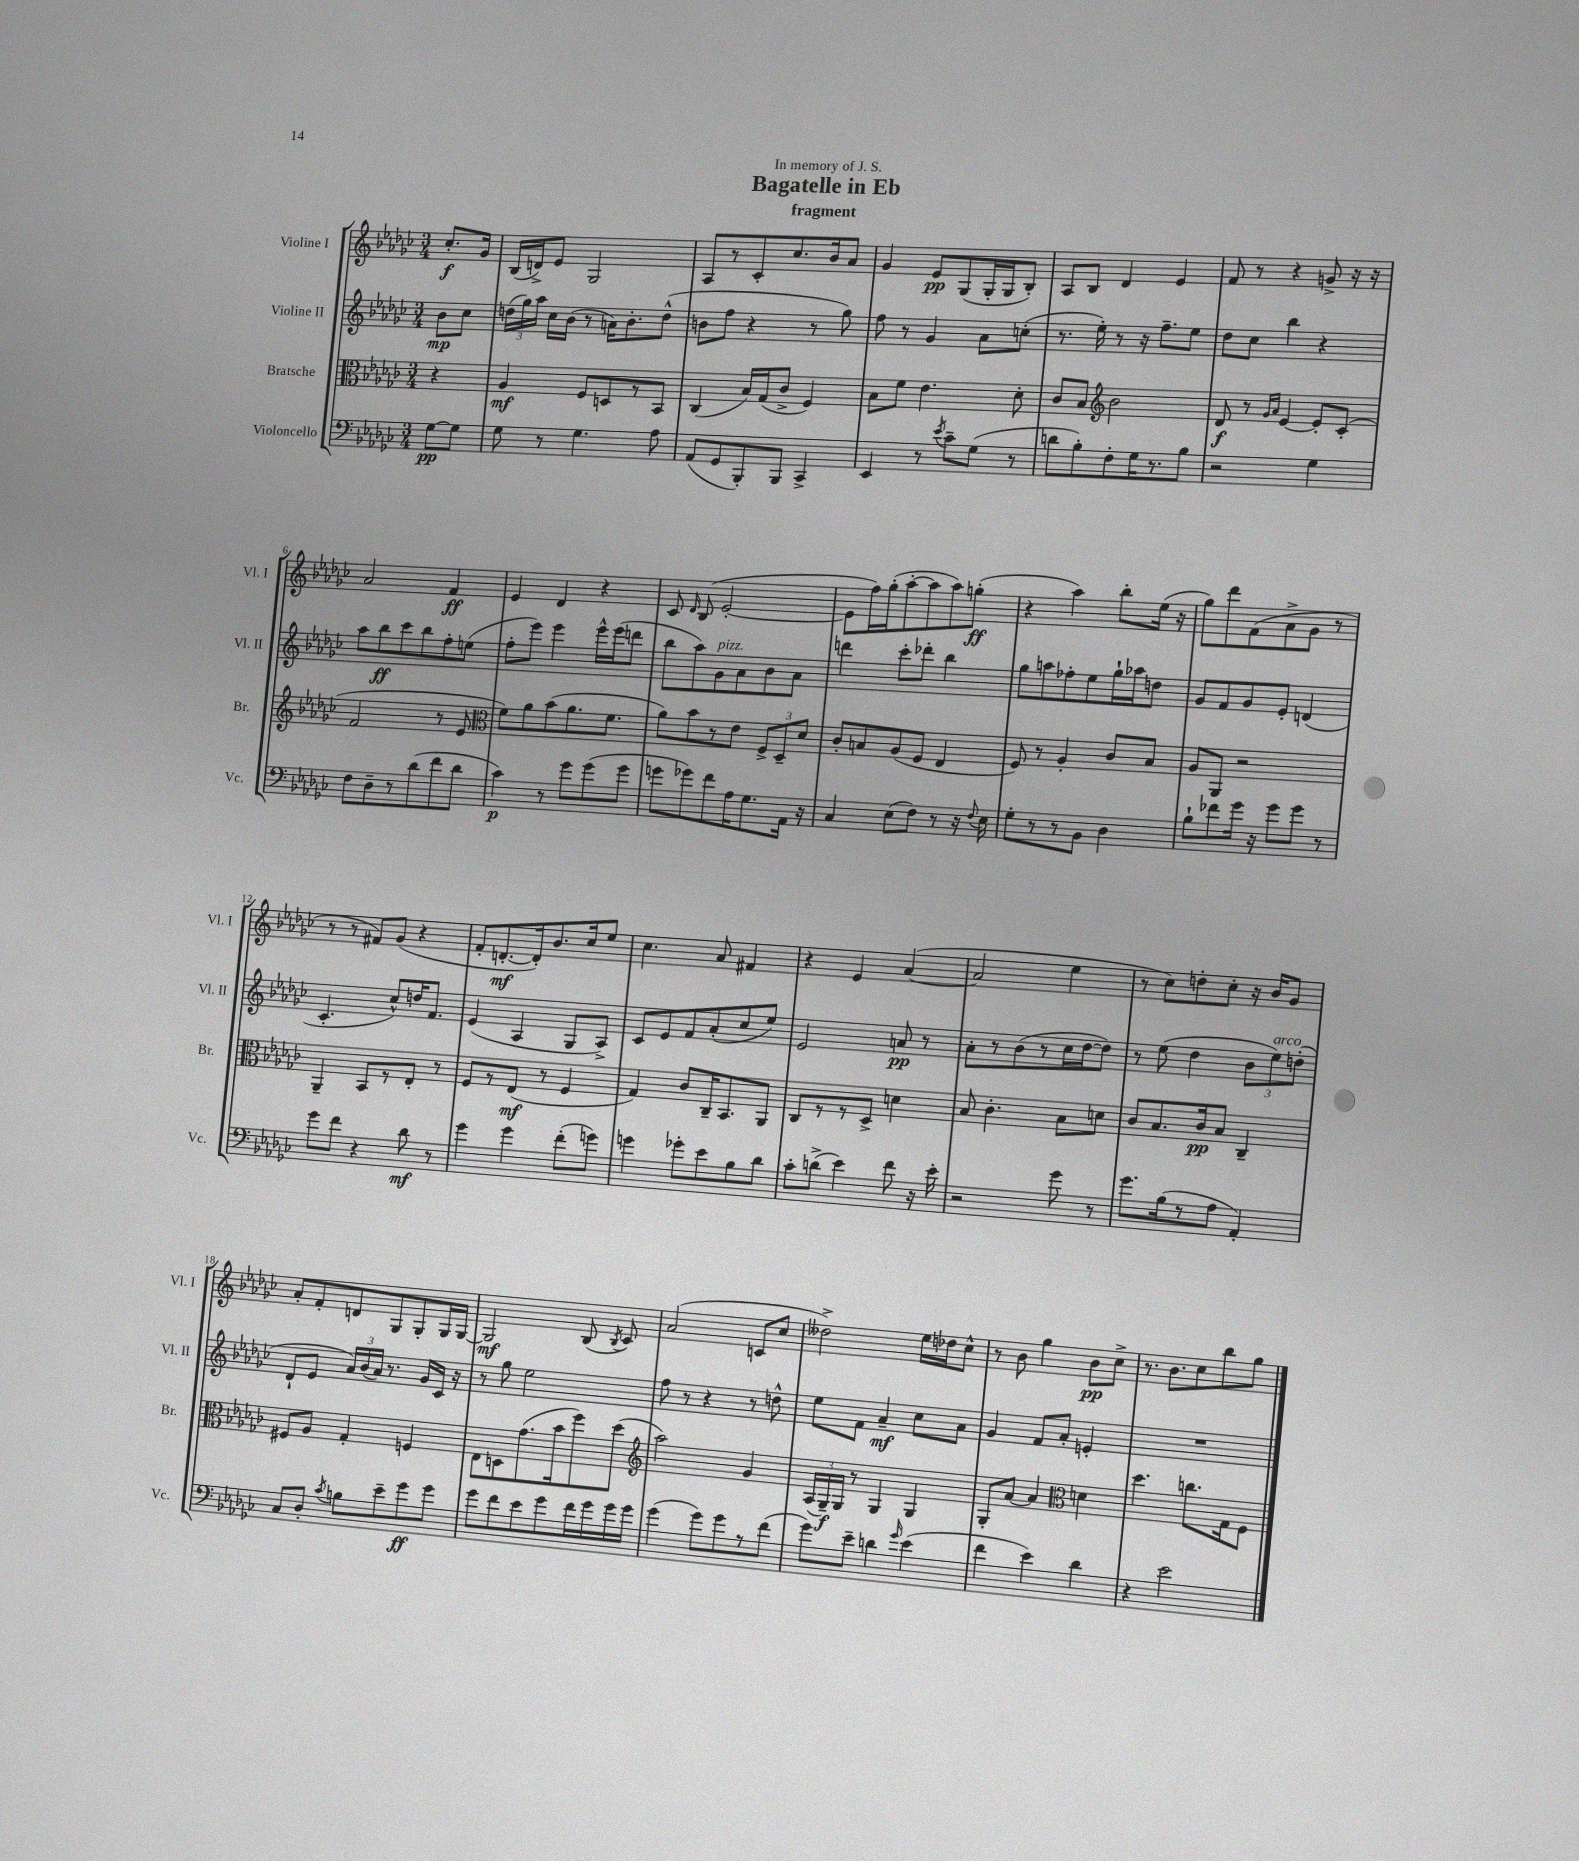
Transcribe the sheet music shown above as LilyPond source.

\header { title = "Bagatelle in Eb" subtitle = "fragment" dedication = "In memory of J. S." }
<<
\new StaffGroup <<
\new Staff = "s0" \with { instrumentName = "Violine I" shortInstrumentName = "Vl. I" } {
    \clef treble \key ges \major \numericTimeSignature \time 3/4 \partial 4
    \autoBeamOff ces''8.[-.\f ges'16] |
    bes16[( d'16->) ees'8] ges2 |
    aes8[ r8 ces'8-. ces''8. bes'16 aes'8] |
    ges'4 ees'8[\pp ges8( ges16-. ges16 bes8]-.) |
    aes8[ bes8] des'4 ees'4 |
    f'8 r8 r4 g'8-> r16 r16 |
    aes'2 f'4\ff |
    ees'4 des'4 r4 |
    ces'8 \grace { des'16 } bes8( ees'2~-. |
    ees'8[ f''16) ges''16-.( aes''8~-. aes''8 aes''8) g''8]-.\ff( |
    r4 aes''4) bes''8[-. ees''16]( r16 |
    ges''8[) des'''8 f'8( aes'8-> ges'8] r8 |
    r8 r8 fis'8[) ges'8]( r4 |
    f'8[-. d'8.~-.\mf d'16-.) bes'8. ces''16 ees''8] |
    ces''4. aes'8 fis'4 |
    r4 ees'4 aes'4~( |
    aes'2 ees''4 |
    r8 ces''8[) d''8-. ces''8]-. r16 bes'16[ ges'8] |
    aes'8[-. f'8-. d'8 ges8 ges8-. ges16 ges16]~ |
    ges2\mf bes8( \acciaccatura { bes8 } ces'8) |
    aes'2( c'8[ ces''8] |
    deses''2->) ees''16[ des''16 ces''8]-^ |
    r8 bes'8 ges''4 bes'8[\pp ces''8]-> |
    r8. bes'8.[ ces''8 bes''8 ges''8] \bar "|." |
}
\new Staff = "s1" \with { instrumentName = "Violine II" shortInstrumentName = "Vl. II" } {
    \clef treble \key ges \major \numericTimeSignature \time 3/4 \partial 4
    \autoBeamOff bes'8[\mp ces''8] |
    \tuplet 3/2 { d''16[( ges''16) aes''16] } ces''16[ bes'16]( r8 a'16[) bes'8.-. d''8]-^( |
    b'8[ f''8] r4 r8 ges''8) |
    f''8 r8 ges'4 aes'8[ c''8]-.( |
    r8. ees''16-.) r8 r16 f''8.[-- ees''8] |
    des''8[ ces''8] bes''4 r4 |
    aes''8[ bes''8\ff ces'''8 bes''8 f''8-. e''8]( |
    f''8[-. ees'''8]) ees'''4 ees'''16[-^ ees'''16( d'''8] |
    bes''8[ aes''8) ges'8^\markup { \italic "pizz." } aes'8 bes'8 aes'8] |
    d'''4 ces'''8[-. des'''8]-. bes''4 |
    ges''8[ a''8 fes''8-. ees''8 ges''16-! aes''16 d''8] |
    ges'8[ f'8 ges'8 ees'8]-. d'4( |
    ces'4.-. ces''8[-^) d''16 f'8.] |
    ees'4( aes4 ges8[ aes8]->) |
    ces'8[ ees'8 f'8 aes'8-.( ces''8 ees''8]) |
    ees'2 a'8\pp r8 |
    aes'8[-. r8 bes'8( r8 ces''16 des''16~ des''8]) |
    r8 ees''8( des''4 \tuplet 3/2 { bes'8[ ees''8^\markup { \italic "arco" }) d''8]-.( } |
    des'8[-! ees'8] \tuplet 3/2 { aes'16[) bes'16( aes'16]) } r8. ges'16[ ces'16] r16 |
    r8 ges''8 ees''2 |
    f''8 r8 r4 r8 d''8-^ |
    ees''8[ f'8] aes'4--\mf ces''8[ aes'8] |
    ges'4 f'8[ aes'8]-. e'4-. |
    R2. \bar "|." |
}
\new Staff = "s2" \with { instrumentName = "Bratsche" shortInstrumentName = "Br." } {
    \clef alto \key ges \major \numericTimeSignature \time 3/4 \partial 4
    \autoBeamOff r4 |
    aes4\mf f8[ d8 r8 bes,8] |
    ces4( bes16[) ges16( ces'8]-> f4) |
    bes8[ f'8] ees'4. des'8-. |
    ces'8[ bes8] \clef treble bes'2 |
    des'8\f r8 \grace { ges'16[ aes'16] } ees'4~ ees'8[-. ces'8]-.( |
    f'2 r8 ees'8 |
    \clef alto f'8[) aes'8 bes'8( aes'8. f'8.] |
    aes'8[) bes'8 r8 ees'8] \tuplet 3/2 { f8[-> des8-- des'8] } |
    ces'8[-. b8 aes8( f8] ees4 |
    f8) r8 aes4-. ces'8[ bes8] |
    aes8[ aes,8] r2 |
    aes,4-- bes,8[ r8 ees8]-. r8 |
    f8[ r8 ees8]\mf( r8 f4 |
    ges4) ces'8[ ces16-- bes,8. aes,8] |
    ces8[ r8 r8 des8]-> d'4 |
    bes8 ces'4.-. bes8[ d'8] |
    ces'8[ bes8. ces'16\pp bes8] ces4-- |
    fis8[ aes8] ges4-. f4 |
    ees8[ d8 ges'8.( bes'16 f''8) des''8]( |
    \clef treble aes''2) ges'4 |
    \tuplet 3/2 { aes16[( ges16--\f) ges16] } r8 ges4 ges4 |
    ges8[-. aes'8]~ aes'4 \clef alto d'4 |
    des''4. c''8.[ ges16 f8] \bar "|." |
}
\new Staff = "s3" \with { instrumentName = "Violoncello" shortInstrumentName = "Vc." } {
    \clef bass \key ges \major \numericTimeSignature \time 3/4 \partial 4
    \autoBeamOff ges8[~\pp ges8] |
    ges8 r8 ges4. aes8 |
    aes,8[( ges,8 bes,,8-.) bes,,8] ces,4-> |
    ees,4 r8 \acciaccatura { ees'8 } ces'8[-- ges8]( r8 |
    d'8[ bes8-.) f8-. ges16 r8. bes8] |
    r2 ges4 |
    f8[ des8-- r8 des'8( f'8 des'8] |
    ces'4\p) r8 ges'8[ ges'8( ges'8] |
    g'8[ ges'8) f'8 aes16 ges8. aes,16] r16 |
    ces4 ees8[( f8]) r8 r16 \appoggiatura { f8 } ees16 |
    ges8[-. r8 r8 bes,8] des4 |
    bes8[-! fes'8 ges'16] r16 ges'8[ ges'8] r8 |
    ges'8[ f'8] r4 des'8\mf r8 |
    ges'4 ges'4 f'8[-.( g'8]) |
    g'4 ges'8[-. ees'8 bes8 des'8] |
    ces'8[-. d'8]->( ees'4) f'8 r16 ees'16-. |
    r2 ges'8 r8 |
    ges'8.[ bes16( r8 aes8] aes,4-.) |
    ces8[ des8]-. \acciaccatura { ces'8 } b8[ ees'8-- ges'8\ff ges'8] |
    ges'8[ f'8 ees'8 ges'8 f'16 ges'16 ges'16 ges'16] |
    ges'4( ges'8[) ges'8 r8 f'8]( |
    ges'8[) ees'8]-- d'4 \grace { ges'16 } ees'4( |
    f'4 ees'4) des'4 |
    r4 ees'2 \bar "|." |
}
>>
>>
